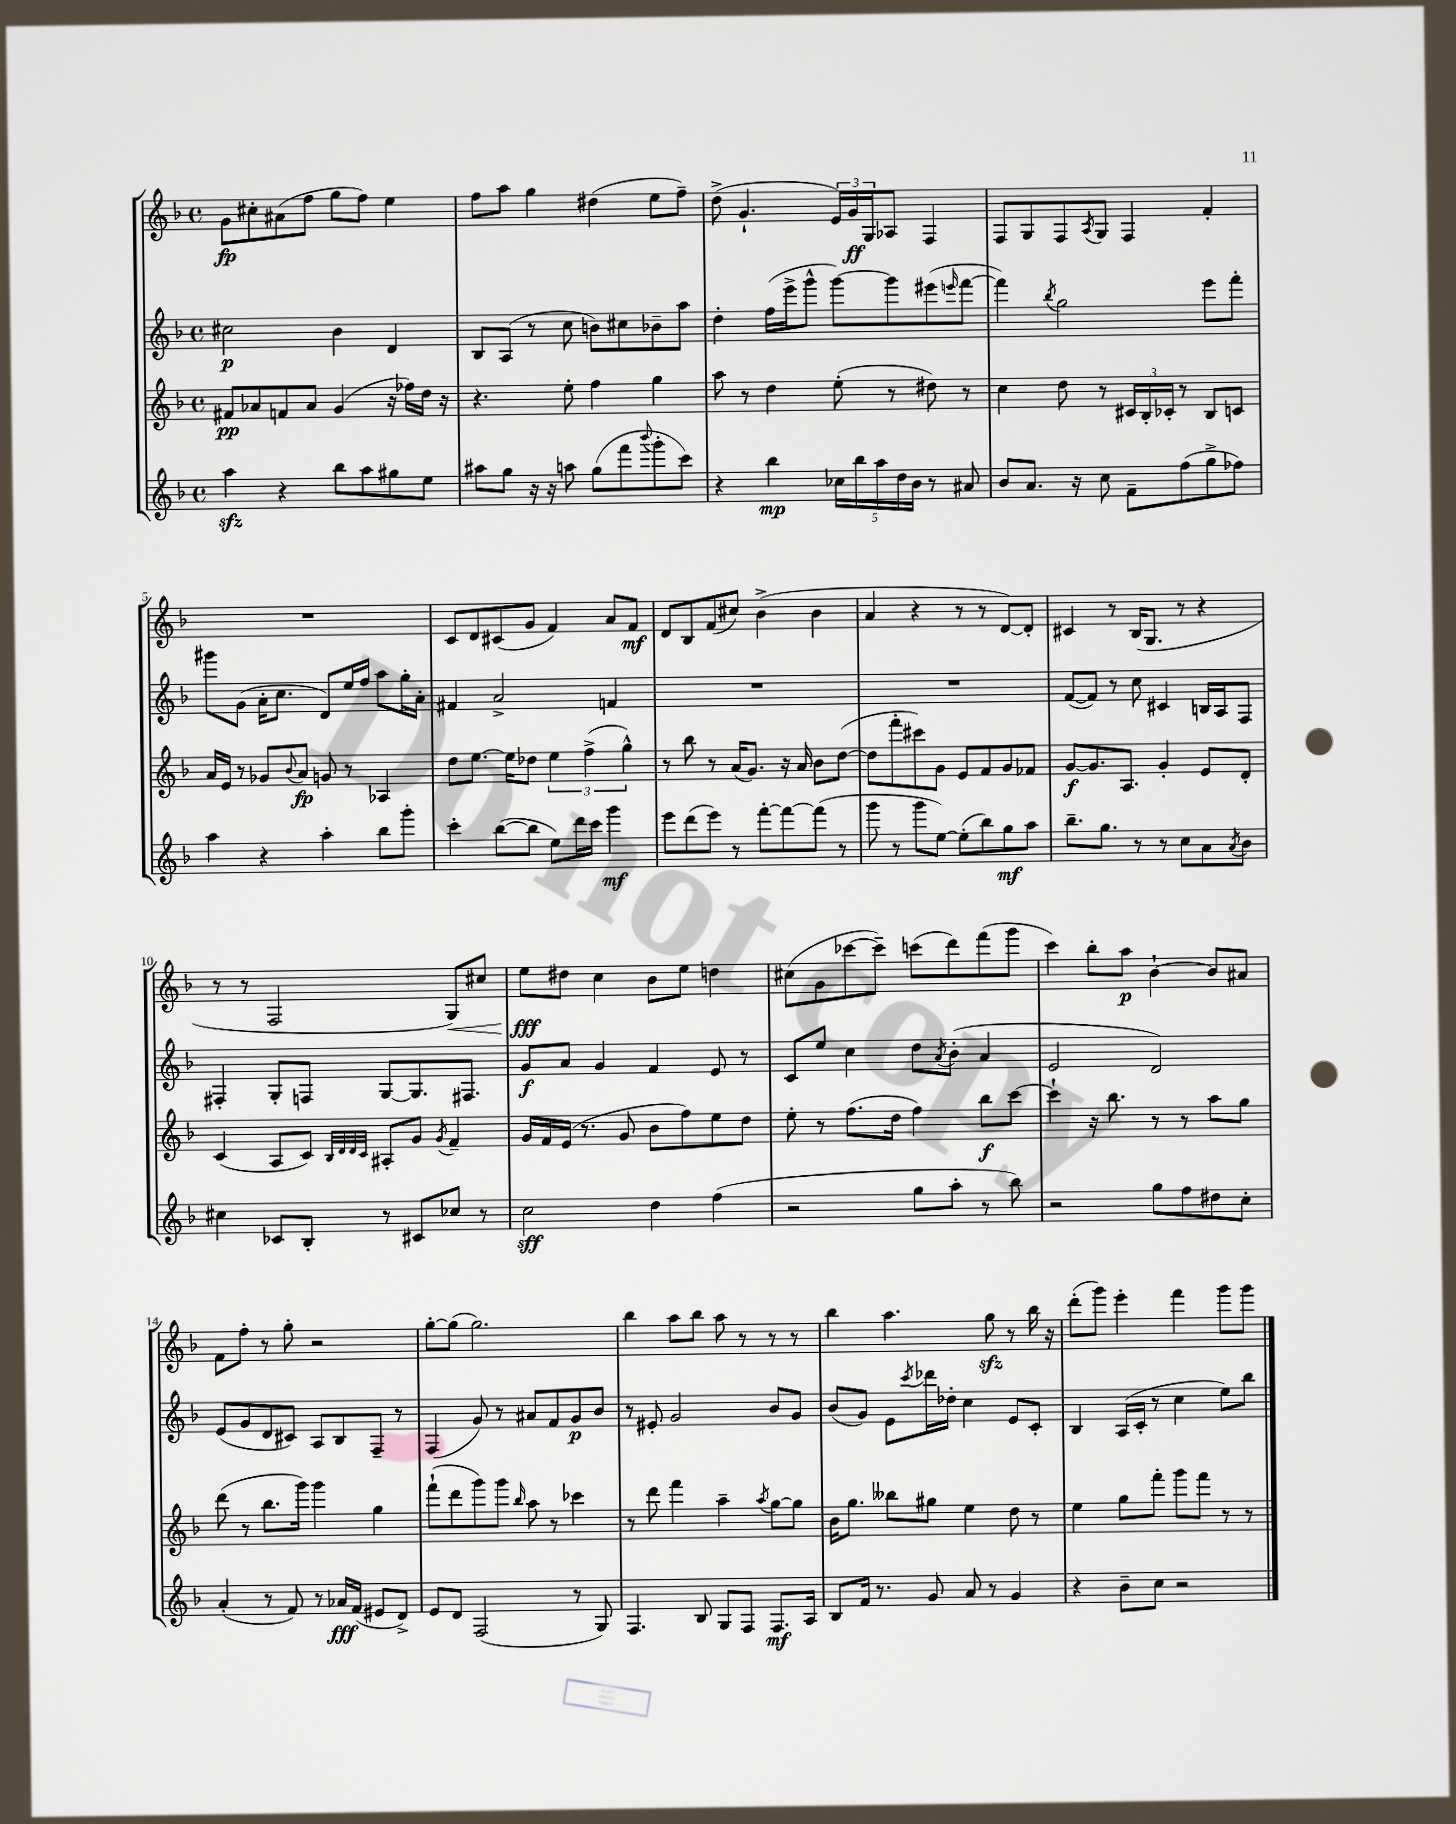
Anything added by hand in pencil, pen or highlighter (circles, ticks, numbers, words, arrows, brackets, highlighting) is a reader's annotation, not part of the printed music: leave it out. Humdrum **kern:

**kern	**kern	**kern	**kern
*staff4	*staff3	*staff2	*staff1
*clefG2	*clefG2	*clefG2	*clefG2
*k[b-]	*k[b-]	*k[b-]	*k[b-]
*M4/4	*M4/4	*M4/4	*M4/4
*met(c)	*met(c)	*met(c)	*met(c)
4aa	8f#	2cc#	8g
.	8a-	.	8cc#'
4r	8f	.	(8a#
.	8a-	.	8ff
8bb-	(4g	4b-	8gg
8aa	.	.	8ff)
8gg#	16r	4d	4ee
.	16ff-)	.	.
8ee	16dd	.	.
.	16r	.	.
=	=	=	=
8aa#	4.r	8B-	8ff
8gg	.	(8A	8aa
16r	.	8r	4gg
16r	.	.	.
8aa	8ee'	8cc	.
(8gg	4ff	8b)	(4dd#
8fff	.	8cc#	.
8qqbbb-	.	.	.
8ggg'	4gg	8b-~	8ee
8ccc)	.	8aa	8ff~)
=	=	=	=
4r	8aa	4dd'	(8dd^
.	8r	.	4.g`
4bb-	4dd	(16ff	.
.	.	16eee^	.
.	.	8ggg^^	.
20cc-	(8ee'	[8ggg)	24e)
.	.	.	24g
20bb-	.	.	.
.	.	.	24G
20aa	.	.	.
.	8r	8ggg]	8A-
20dd	.	.	.
20b-	.	.	.
8r	8dd#)	(8eee#	4F
.	.	16qqeee	.
8a#	8r	[8fff	.
=	=	=	=
8b-	4cc	4fff])	8F
8.a	.	.	8G
.	.	8qbb-	.
.	8dd	2gg	8F
16r	.	.	.
.	.	.	8qA
8cc	8r	.	8G
8f~	24c#	.	4F
.	24B-'	.	.
.	24c-'	.	.
(8ff	8r	.	.
8gg^	8B-	8eee	4f'
8ff-)	8c	8fff'	.
=	=	=	=
4aa	16a	8ggg#	1r
.	16e	.	.
.	8r	(8g	.
4r	8g-	16a'	.
.	.	8.cc	.
.	8qqb-	.	.
.	8a	.	.
4aa'	8g	8d)	.
.	8r	16ee	.
.	.	16ff	.
8bb-	4A-	8aa	.
8ggg'	.	16gg'	.
.	.	16a'	.
=	=	=	=
4ccc'	8dd	4f#	8c
.	[8.ee	.	8d
([8bb-	.	2a^	(8c#
.	16ee]	.	.
8bb-]	8dd-	.	8g
8ee)	6ee	.	4f)
16ddd	.	.	.
.	(6ff^	.	.
16ccc	.	.	.
4ggg	.	4f	8a
.	6gg^^)	.	.
.	.	.	8f
=	=	=	=
8eee	8r	1r	8d
(8ddd	8bb-	.	8B-
8eee)	8r	.	(8f
8r	(16a	.	8cc#)
.	8.g)	.	.
[8fff'	.	.	(4b-^
8fff_	16r	.	.
.	16a	.	.
(8fff]	8b-	.	4b-
8r	([8dd	.	.
=	=	=	=
8ggg	8dd]	1r	4a
8r	8fff'	.	.
8ggg	8ccc#)	.	4r
[8ee)	8g	.	.
(8ee']	8e	.	8r
8bb-)	8f	.	8r
8gg	8g	.	[8d)
8aa	8f-	.	8d']
=	=	=	=
8.bb-~	[8g	([8f	4c#
.	8.g]	8f])	.
8.gg	.	.	.
.	.	8r	8r
.	8.A	.	.
8r	.	8cc	(16B-
.	.	.	8.G
8r	4g'	4c#	.
8cc	.	.	8r
8a	8e	16B	4r
.	.	16A	.
8qa	.	.	.
8b-	8d'	8F	.
=	=	=	=
4cc#	(4c	4F#'	8r
.	.	.	8r
8c-	8A	8G'	2F
8B-'	8c)	8F	.
.	32qqB-	.	.
.	32qqd	.	.
.	32qqd	.	.
.	32qqc	.	.
8r	8A#'	[8G	.
8c#	8g	8.G]	.
.	8qg	.	.
8cc-	4f~	.	8G)
.	.	8.F#	.
8r	.	.	8cc#
=	=	=	=
2cc	16g	8g	8ee
.	16f	.	.
.	(16e	8a	8dd#
.	8.r	.	.
.	.	4g	4cc
.	8g	.	.
4dd	8b-	4f	8b-
.	8ff)	.	8ee
(4ff	8ee	8e	4dd
.	8dd	8r	.
=	=	=	=
2r	8ee'	8c	(8cc#
.	8r	8ee	8g
.	(8.ff	4cc	[8ccc-
.	.	.	8ccc-~])
.	16dd	.	.
8gg	4ff)	8dd	(8ccc
.	.	8qa	.
8aa'	.	(8b-'	8ddd)
8r	8bb-	4a	(8fff
8bb-)	[8ccc	.	8ggg
=	=	=	=
2r	4ccc`]	2e	4ccc)
.	16r	.	8bb-'
.	8.bb-	.	.
.	.	.	8aa
8gg	8r	2d)	[4b-`
8ff	8r	.	.
8dd#	8aa	.	8b-]
8cc'	8gg	.	8a#
=	=	=	=
(4a'	(8ddd	(8e	8f
.	8r	8g	8ff'
8r	8.bb-	8d	8r
8f)	.	8c#)	8gg'
.	16ggg)	.	.
8r	4ggg	8A	2r
16a-	.	8B-	.
(16f	.	.	.
8e#	4gg	8F~	.
8d^)	.	8r	.
=	=	=	=
8e	(8fff`	(4F	[8gg'
8d	8ddd	.	(8gg]
(2F	8ggg)	8g)	2.gg)
.	8ggg	8r	.
.	16qqbb-	.	.
.	8aa	8a#	.
.	8r	8f	.
8r	4ccc-	8g	.
8G)	.	8b-	.
=	=	=	=
4.F	8r	8r	4bb-
.	8ddd	8e#'	.
.	4fff	2g	8aa
8B-	.	.	8bb-
8G	4aa~	.	8aa
8F	.	.	8r
.	8qaa	.	.
8.F	[8gg	8b-	8r
.	8gg]	8g	8r
16A	.	.	.
=	=	=	=
8B-	16b-	(8b-	4bb-
.	8.gg	.	.
16f	.	8g)	.
8.r	.	.	.
.	8bb--	8e	4.aa
.	.	8qccc	.
8g	8gg#	16ddd-	.
.	.	16dd-'	.
8a	4ee	4cc	.
8r	.	.	8gg
4g	8dd	8e	8r
.	8r	8c'	16bb-
.	.	.	16r
=	=	=	=
4r	4ee	4B-	(8ddd'
.	.	.	8ggg)
8b-~	8gg	(16A	4eee'
.	.	16c'	.
8cc	8fff'	8r	.
2r	8ggg	4cc	4fff
.	8fff	.	.
.	8r	8ee)	8ggg
.	8r	8bb-	8ggg
==	==	==	==
*-	*-	*-	*-
